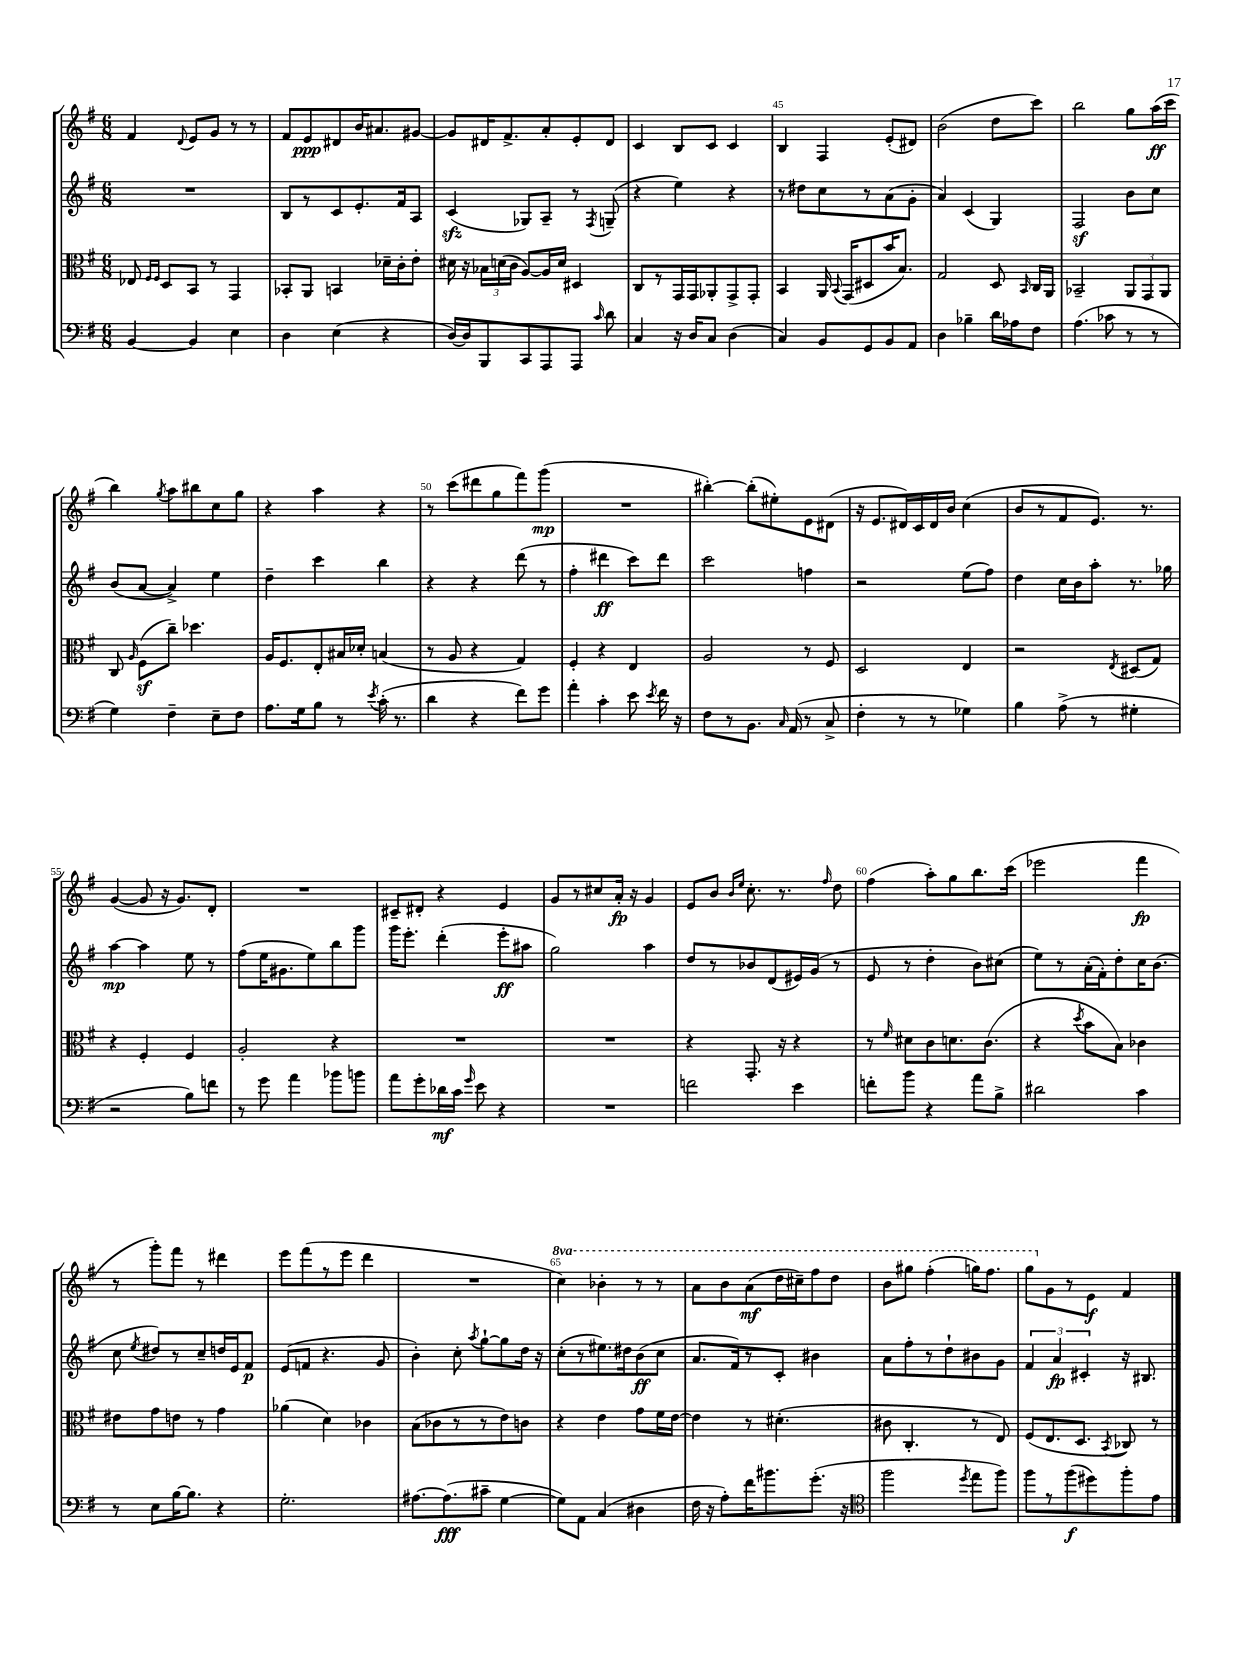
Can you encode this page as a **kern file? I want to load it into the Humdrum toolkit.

**kern	**dynam	**kern	**kern	**dynam	**kern	**dynam
*part4	*part4	*part3	*part2	*part2	*part1	*part1
*staff4	*staff4	*staff3	*staff2	*staff2	*staff1	*staff1
*clefF4	*	*clefC3	*clefG2	*	*clefG2	*
*k[f#]	*	*k[f#]	*k[f#]	*	*k[f#]	*
*M6/8	*	*M6/8	*M6/8	*	*M6/8	*
=41	=41	=41	=41	=41	=41	=41
[4BB/	.	8E-X/	2.r	.	4f#/	.
.	.	16qqF#/LL	.	.	.	.
.	.	16qqF#/JJ	.	.	.	.
.	.	8D/L	.	.	.	.
.	.	.	.	.	8qqd/	.
4BB/]	.	8BB/J	.	.	8e/L	.
.	.	8r	.	.	8g/J	.
4E\	.	4GG/	.	.	8r	.
.	.	.	.	.	8r	.
=42	=42	=42	=42	=42	=42	=42
4D\	.	8BB-X'/L	8B/L	.	8f#/L	.
.	.	8AA/J	8r	.	8e/	ppp
(4E\	.	4BBn/	8c/	.	8d#X/	.
.	.	.	8.e'/	.	16b/K	.
.	.	.	.	.	8.a#X/	.
4r	.	16d-X~\LL	.	.	.	.
.	.	16c'\J	16f#/k	.	.	.
.	.	8e'\J	8A/J	.	[8g#X/J	.
=43	=43	=43	=43	=43	=43	=43
[16D/LL)	.	16d#X\	(4czz/	.	8g#/L]	.
16D/J]	.	16r	.	.	.	.
8BBB/	.	24B-X\LL	.	.	16d#X/K	.
.	.	(24dn\	.	.	.	.
.	.	.	.	.	8.f#^/	.
.	.	24c\JJ	.	.	.	.
8CC/	.	[8A/L)	8G-X/L)	.	.	.
8AAA/	.	16A/L]	8A~/J	.	8a'/	.
.	.	16d/JJ	.	.	.	.
8AAA/J	.	4D#X/	8r	.	8e'/	.
16qqc/	.	.	8qF#/	.	.	.
8d\	.	.	(8Gn~/	.	8d#/J	.
=44	=44	=44	=44	=44	=44	=44
4C/	.	8C/L	4r	.	4c/	.
.	.	8r	.	.	.	.
16r	.	16GG/L	4ee\)	.	8B/L	.
16D/KL	.	16GG/J	.	.	.	.
8C/J	.	8AA-X'/	.	.	8c/J	.
(4D\	.	8GG^/	4r	.	4c/	.
.	.	8GG'/J	.	.	.	.
=45	=45	=45	=45	=45	=45	=45
4C/)	.	4BB/	8r	.	4B/	.
.	.	.	8dd#X\L	.	.	.
8BB/L	.	16AA/	8cc\	.	4F#/	.
.	.	8qqBB/	.	.	.	.
.	.	(16GG/KL	.	.	.	.
8GG/	.	8D#X/	8r	.	.	.
8BB/	.	16b/K	(8a\	.	(8e'/L	.
.	.	8.B/J)	.	.	.	.
8AA/J	.	.	8g'\J	.	8d#X/J)	.
=46	=46	=46	=46	=46	=46	=46
4D\	.	2G/	4a/)	.	(2b\	.
4B-X~\	.	.	(4c/	.	.	.
16d\LL	.	8D/	4G/)	.	8dd\L	.
16A-X\J	.	.	.	.	.	.
.	.	16qqBB/	.	.	.	.
8F#\J	.	16C/LL	.	.	8ccc\J)	.
.	.	16AA/JJ	.	.	.	.
=47	=47	=47	=47	=47	=47	=47
(4.A\	.	2BB-X~/	2F#z/	.	2bb\	.
8c-X\	.	.	.	.	.	.
8r	.	12AA/L	8b\L	.	8gg\L	.
.	.	12GG/	.	.	.	.
8r	.	.	8cc\J	.	(16aa\L	ff
.	.	12AA/J	.	.	.	.
.	.	.	.	.	16ccc\JJ	.
!!LO:LB:g=z
=48	=48	=48	=48	=48	=48	=48
4G\)	.	8C/	(8b/L	.	4bb\)	.
.	.	16qqA/	.	.	.	.
.	.	(8F#z\L	[8a/J	.	.	.
.	.	.	.	.	8qgg/	.
4F#~\	.	8cc~\J)	4a^/])	.	8aa\L	.
.	.	4.dd-X\	.	.	8bb#X\	.
8E~\L	.	.	4ee\	.	8cc\	.
8F#\J	.	.	.	.	8gg\J	.
=49	=49	=49	=49	=49	=49	=49
8.A\L	.	16A/KL	4dd~\	.	4r	.
.	.	8.F#/	.	.	.	.
16G\k	.	.	.	.	.	.
8B\J	.	8E'/	4ccc\	.	4aa\	.
8r	.	16B#X/L	.	.	.	.
.	.	16d-X'/JJ	.	.	.	.
8qe/	.	.	.	.	.	.
(16c'\	.	(4Bn/	4bb\	.	4r	.
8.r	.	.	.	.	.	.
=50	=50	=50	=50	=50	=50	=50
4d\	.	8r	4r	.	8r	.
.	.	8A/	.	.	(8ccc\L	.
4r	.	4r	4r	.	8ddd#X\	.
.	.	.	.	.	8gg\	.
8f#\L)	.	4G/)	(8ddd\	.	8fff#\)	.
8g\J	.	.	8r	.	(8ggg\J	mp
=51	=51	=51	=51	=51	=51	=51
4a'\	.	4F#'/	4ff#'\	.	2.r	.
4c'\	.	4r	4ddd#X\	ff	.	.
8e\	.	4E/	8ccc\L)	.	.	.
8qe/	.	.	.	.	.	.
16f#\	.	.	8ddd#\J	.	.	.
16r	.	.	.	.	.	.
=52	=52	=52	=52	=52	=52	=52
8F#\L	.	2A/	2ccc\	.	[4bb#X'\)	.
8r	.	.	.	.	.	.
8.BB\J	.	.	.	.	(8bb#'\L]	.
.	.	.	.	.	8ee#X'\)	.
16qqC/	.	.	.	.	.	.
(16AA/	.	.	.	.	.	.
8r	.	8r	4ffn\	.	8e\	.
8C^/	.	8F#/	.	.	(8d#X\J	.
=53	=53	=53	=53	=53	=53	=53
4F#'\	.	2D/	2r	.	16r	.
.	.	.	.	.	8.e/L	.
8r	.	.	.	.	16d#X/L)	.
.	.	.	.	.	16c/	.
8r	.	.	.	.	16d#/	.
.	.	.	.	.	16b/JJ	.
4G-X\)	.	4E/	(8ee\L	.	(4cc\	.
.	.	.	8ff#\J)	.	.	.
=54	=54	=54	=54	=54	=54	=54
4B\	.	2r	4dd\	.	8b/L	.
.	.	.	.	.	8r	.
(8A^\	.	.	16cc\LL	.	8f#/	.
.	.	.	16b\J	.	.	.
8r	.	.	8aa'\J	.	8.e/J)	.
.	.	8qE/	.	.	.	.
4G#X'\	.	(8D#X/L	8.r	.	.	.
.	.	.	.	.	8.r	.
.	.	8G/J)	.	.	.	.
.	.	.	16gg-X\	.	.	.
!!LO:LB:g=z
=55	=55	=55	=55	=55	=55	=55
2r	.	4r	[4aa\	mp	([4g/	.
.	.	4F#'/	4aa\]	.	8g/]	.
.	.	.	.	.	16r	.
.	.	.	.	.	8.g/L)	.
8B\L)	.	4F#/	8ee\	.	.	.
8fn\J	.	.	8r	.	8d'/J	.
=56	=56	=56	=56	=56	=56	=56
8r	.	2A'/	(8ff#\L	.	2.r	.
8g\	.	.	16ee\K	.	.	.
.	.	.	8.g#X\	.	.	.
4a\	.	.	.	.	.	.
.	.	.	8ee\)	.	.	.
8b-X\L	.	4r	8bb\	.	.	.
8bn\J	.	.	8ggg\J	.	.	.
=57	=57	=57	=57	=57	=57	=57
8a\L	.	2.r	16ggg\KL	.	8c#X~/L	.
.	.	.	8.eee'\J	.	.	.
8g'\	.	.	.	.	8d#X'/J	.
16d-X\L	mf	.	(4ddd'\	.	4r	.
16c\JJ	.	.	.	.	.	.
16qqg/	.	.	.	.	.	.
8e\	.	.	.	.	.	.
4r	.	.	8eee'\L	ff	4e/	.
.	.	.	8aa#X\J	.	.	.
=58	=58	=58	=58	=58	=58	=58
2.r	.	2.r	2gg\)	.	8g/L	.
.	.	.	.	.	8r	.
.	.	.	.	.	8cc#X/	.
.	.	.	.	.	16a'/Jk	fp
.	.	.	.	.	16r	.
.	.	.	4aa\	.	4g/	.
=59	=59	=59	=59	=59	=59	=59
2fn\	.	4r	8dd/L	.	8e/L	.
.	.	.	8r	.	8b/J	.
.	.	.	.	.	16qqb/LL	.
.	.	.	.	.	16qqee/JJ	.
.	.	8.GG'/	8b-X/	.	8.cc'\	.
.	.	.	(8d/	.	.	.
.	.	16r	.	.	8.r	.
4e\	.	4r	16e#X/L)	.	.	.
.	.	.	(16g/JJ	.	.	.
.	.	.	.	.	16qqff#/	.
.	.	.	8r	.	8dd\	.
=60	=60	=60	=60	=60	=60	=60
8fn'\L	.	8r	8e/	.	(4ff#\	.
.	.	16qqf#/	.	.	.	.
8b\J	.	8d#X\L	8r	.	.	.
4r	.	8c\	4dd'\	.	8aa'\L)	.
.	.	8.dn\	.	.	8gg\	.
8a\L	.	.	8b\L)	.	8.bb\	.
.	.	(8.c\J	.	.	.	.
8B^\J	.	.	(8cc#X\J	.	.	.
.	.	.	.	.	(16ccc\Jk	.
=61	=61	=61	=61	=61	=61	=61
2d#X\	.	4r	8ee\L)	.	2eee-X\	.
.	.	.	8r	.	.	.
.	.	8qdd/	.	.	.	.
.	.	8b\L	(16a'\L	.	.	.
.	.	.	16f#'\J)	.	.	.
.	.	8B\J)	8dd'\	.	.	.
4c\	.	4c-X\	16cc\K	.	4fff#\	fp
.	.	.	(8.b\J	.	.	.
!!LO:LB:g=z
=62	=62	=62	=62	=62	=62	=62
8r	.	8e#X\L	8cc\	.	8r	.
.	.	.	8qee/	.	.	.
8E\L	.	8g\	8dd#X/L)	.	8ggg'\L)	.
[16B\K	.	8en\J	8r	.	8fff#\J	.
8.B\J]	.	.	.	.	.	.
.	.	8r	8cc~/	.	8r	.
4r	.	4g\	16ddn/L	.	4ddd#X\	.
.	.	.	16e/J	.	.	.
.	.	.	8f#/J	p	.	.
=63	=63	=63	=63	=63	=63	=63
2.G'\	.	(4a-X\	(8e/L	.	8eee\L	.
.	.	.	8fn/J	.	(8fff#\	.
.	.	4d\)	4.r	.	8r	.
.	.	.	.	.	8eee\J	.
.	.	4c-X\	.	.	4ddd\	.
.	.	.	8g/	.	.	.
=64	=64	=64	=64	=64	=64	=64
[8.A#X\L	.	(8B\L	4b'\)	.	2.r	.
.	.	8c-X\	.	.	.	.
(8.A#\]	fff	.	.	.	.	.
.	.	8r	8cc'\	.	.	.
.	.	.	8qaa/	.	.	.
8c#X~\J	.	8r	[8gg`\L	.	.	.
[4G\	.	8e\)	8gg\]	.	.	.
.	.	8cn\J	16dd\Jk	.	.	.
.	.	.	16r	.	.	.
=65	=65	=65	=65	=65	=65	=65
*	*	*	*	*	*8va	*
8G\L])	.	4r	(8cc'\L	.	4ccc\)	.
8AA\J	.	.	8r	.	.	.
(4C/	.	4e\	8.ee#X\)	.	4bb-X'\	.
.	.	.	16dd#X\k	.	.	.
4D#X\	.	8g\L	(8b\	ff	8r	.
.	.	16f#\L	8cc\J	.	8r	.
.	.	[16e\JJ	.	.	.	.
=66	=66	=66	=66	=66	=66	=66
16F#\	.	4e\]	8.a/L	.	8aa\L	.
16r	.	.	.	.	.	.
8A'\L)	.	.	.	.	8bb\	.
.	.	.	16f#/k)	.	.	.
16f#\K	.	8r	8r	.	(8aa\	mf
8.b#X\	.	.	.	.	.	.
.	.	(4.d#X'\	8c'/J	.	16ddd\L	.
.	.	.	.	.	16ccc#X~\J)	.
(8.g'\J	.	.	4b#X\	.	8fff#\	.
.	.	.	.	.	8ddd\J	.
16r	.	.	.	.	.	.
=67	=67	=67	=67	=67	=67	=67
*clefC4	*	*	*	*	*	*
2ff#\	.	8c#X\	8a\L	.	8bb\L	.
.	.	4.C'/	8ff#'\	.	8ggg#X\J	.
.	.	.	8r	.	(4fff#'\	.
.	.	.	8dd`\	.	.	.
8qdd/	.	.	.	.	.	.
8ee\L	.	8r	8b#X\	.	16gggn\KL)	.
.	.	.	.	.	8.fff#\J	.
8ff#\J)	.	8E/)	8g\J	.	.	.
=68	=68	=68	=68	=68	=68	=68
8ff#\L	.	(8F#/L	6f#/	.	8ggg\L	.
*	*	*	*	*	*X8va	*
8r	.	8.E/	.	.	8g\	.
.	.	.	6a/	fp	.	.
(8ff#\	f	.	.	.	8r	.
.	.	8.D/J	.	.	.	.
.	.	.	6c#X'/	.	.	.
8dd#X\)	.	.	.	.	8e\J	f
.	.	8qBB/	.	.	.	.
8ff#'\	.	8C-X/)	16r	.	4f#/	.
.	.	.	8.B#X/	.	.	.
8e\J	.	8r	.	.	.	.
==	==	==	==	==	==	==
*-	*-	*-	*-	*-	*-	*-
